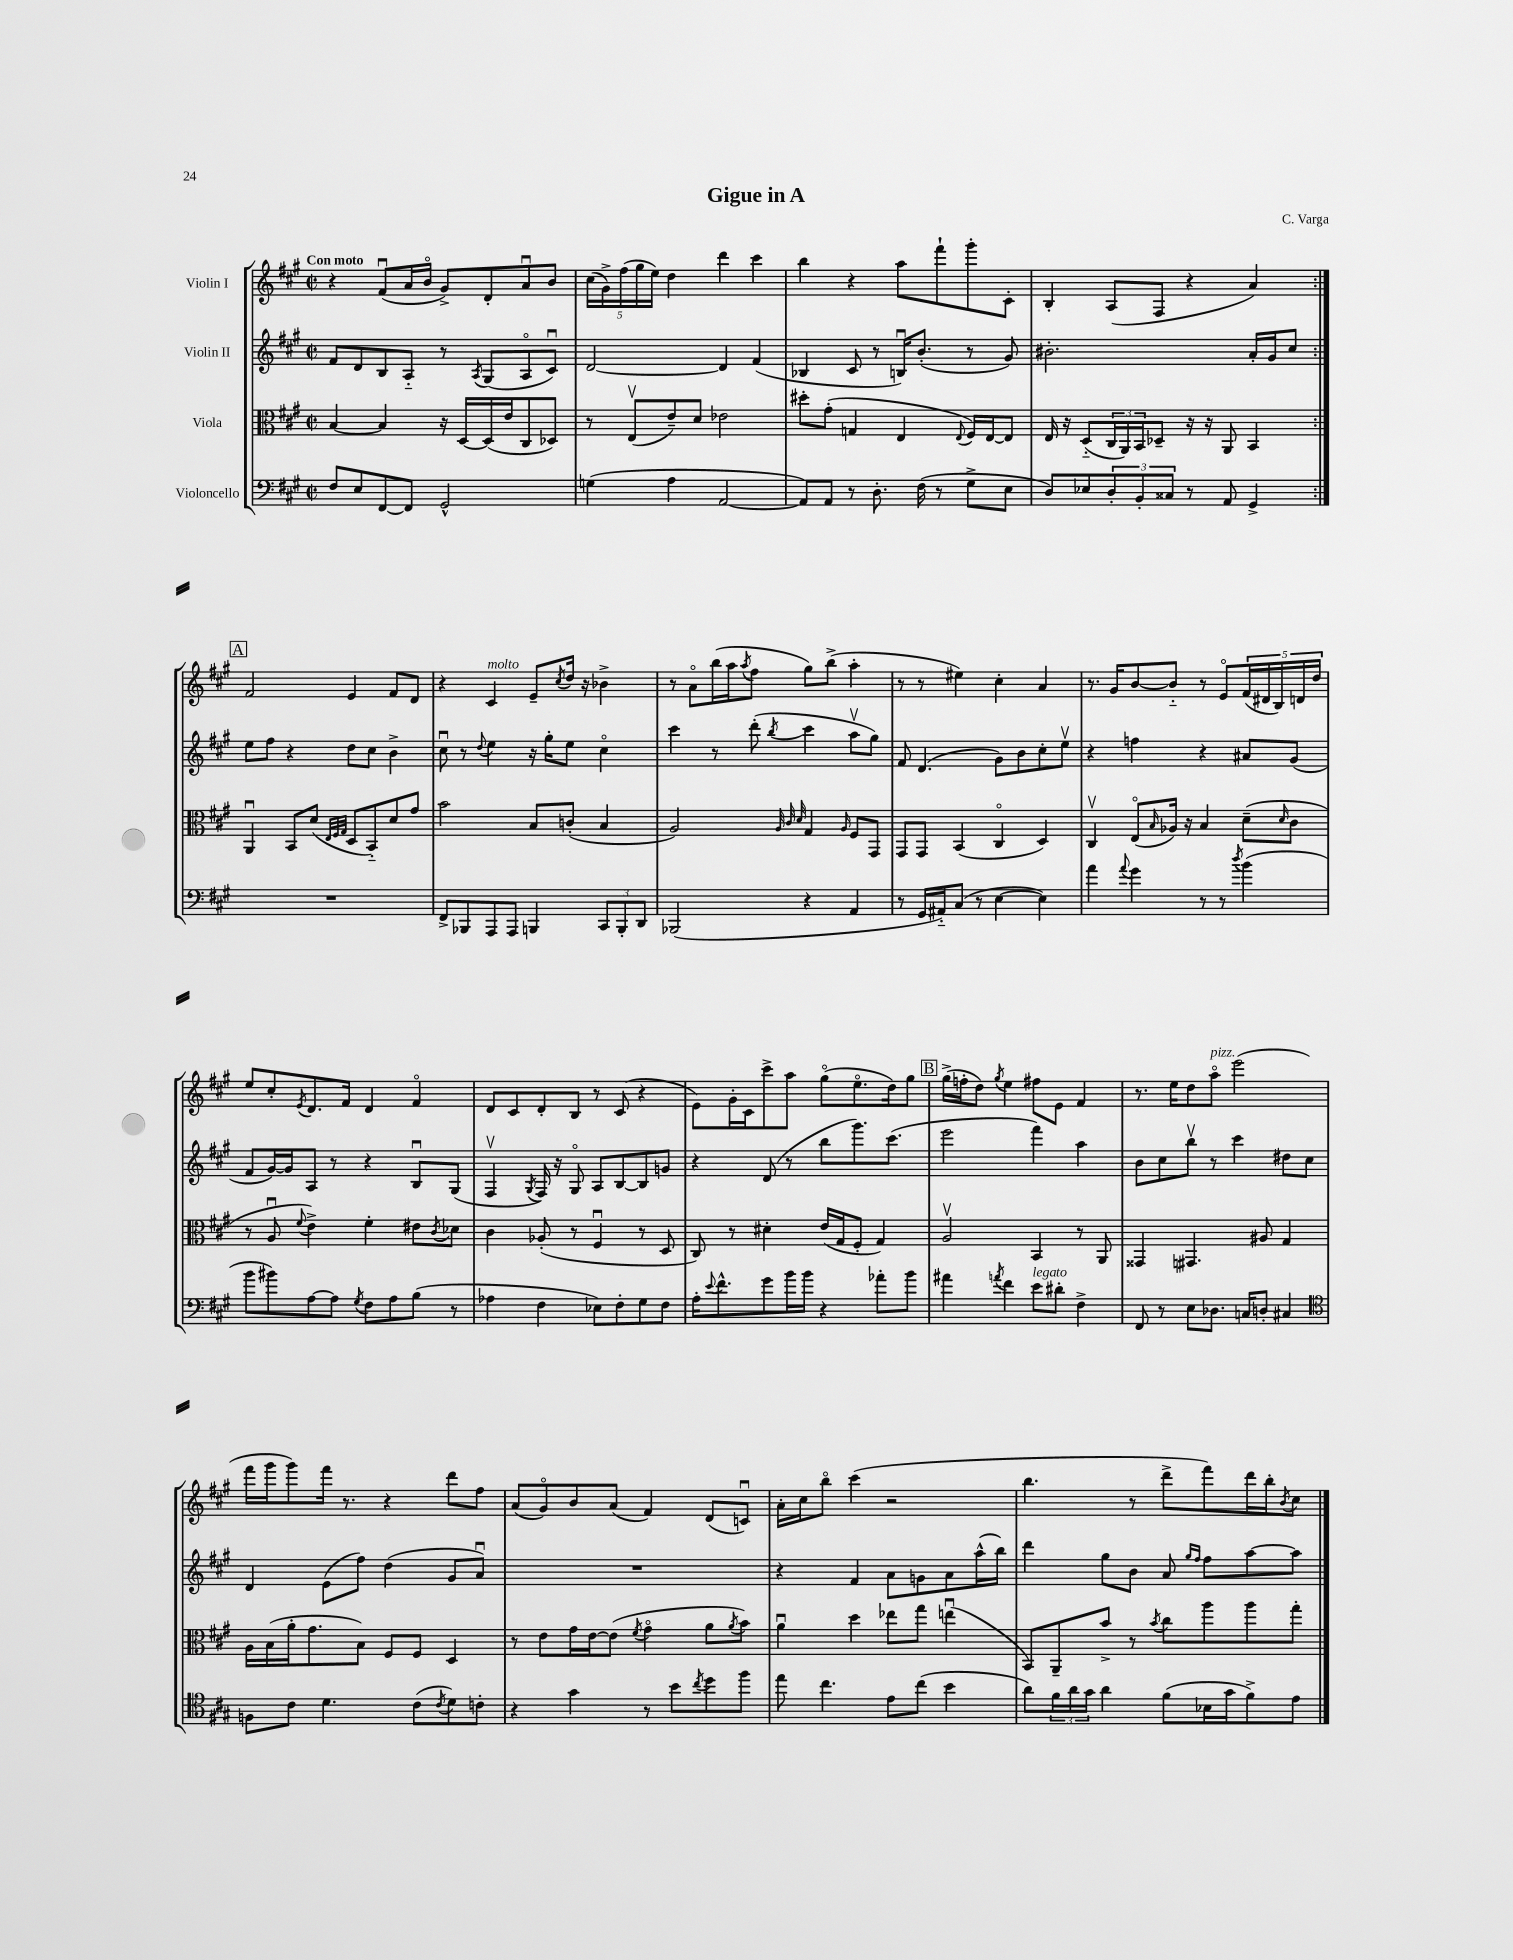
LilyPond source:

\header { title = "Gigue in A" composer = "C. Varga" }
<<
\new StaffGroup <<
\new Staff = "s0" \with { instrumentName = "Violin I" } {
    \clef treble \key a \major \defaultTimeSignature \time 2/2 \tempo "Con moto"
    \repeat volta 2 { r4 fis'8\downbow( a'16 b'16\flageolet gis'8->) d'8-. a'8\downbow b'8 |
    \tuplet 5/4 { cis''16( gis'16->) fis''16( gis''16 e''16) } d''4 d'''4 cis'''4 |
    b''4 r4 a''8 fis'''8-! gis'''8-. cis'8-. |
    b4-. a8( fis8 r4 a'4) | }
    \mark \markup { \box "A" } fis'2 e'4 fis'8 d'8 |
    r4 cis'4^\markup { \italic "molto" } e'8-- \acciaccatura { cis''8 } d''16 r16 bes'4-> |
    r8 a'8\flageolet b''16( a''16 \acciaccatura { a''8 } fis''8 gis''8) b''8->( a''4-. |
    r8 r8 eis''4) cis''4-. a'4 |
    r8. gis'16 b'8~ b'8-_ r8 e'8\flageolet \tuplet 5/4 { fis'16( dis'16 b16) d'16 d''16 } |
    e''8 cis''8-. \acciaccatura { e'8 } d'8. fis'16 d'4 fis'4\flageolet |
    d'8 cis'8 d'8-. b8 r8 cis'8( r4 |
    e'8) gis'16-. cis'16 cis'''8-> a''8 gis''8\flageolet( e''8.\flageolet d''16) gis''8 |
    \mark \markup { \box "B" } gis''16->( f''16-. d''8) \acciaccatura { gis''8 } e''4 fis''8 e'8 fis'4 |
    r8. e''16 d''8 a''8\flageolet^\markup { \italic "pizz." } e'''2( |
    fis'''16 gis'''16 gis'''8) fis'''16 r8. r4 d'''8 fis''8 |
    a'8( gis'8\flageolet) b'8 a'8( fis'4) d'8( c'8\downbow) |
    a'16-. cis''16 b''8\flageolet cis'''4( r2 |
    b''4. r8 d'''8-> fis'''8) d'''16 b''16-. \acciaccatura { b'8 } cis''8 \bar "|." |
}
\new Staff = "s1" \with { instrumentName = "Violin II" } {
    \clef treble \key a \major \defaultTimeSignature \time 2/2
    \repeat volta 2 { fis'8 d'8 b8 a8-_ r8 \acciaccatura { a8 } gis8( a8\flageolet cis'8\downbow) |
    d'2~ d'4 fis'4( |
    bes4 cis'8 r8 b16\downbow) b'8.-.( r8 gis'8) |
    bis'2.-. a'16-. gis'16 cis''8 | }
    \mark \markup { \box "A" } e''8 fis''8 r4 d''8 cis''8 b'4-> |
    cis''8\downbow r8 \appoggiatura { d''8 } e''4 r16 gis''16-. e''8 cis''4\flageolet |
    cis'''4 r8 d'''8-.( \acciaccatura { b''8 } cis'''4 a''8\upbow gis''8) |
    fis'8 d'4.( gis'8) b'8 cis''8-. e''8\upbow |
    r4 f''4 r4 ais'8 gis'8( |
    fis'8 gis'16~) gis'16 a8 r8 r4 b8\downbow gis8( |
    fis4\upbow \acciaccatura { gis8 } fis16) r16 gis8\flageolet a8 b8~ b8 g'8 |
    r4 d'8( r8 b''8 gis'''8.) cis'''8.( |
    \mark \markup { \box "B" } e'''2 fis'''4) a''4 |
    b'8 cis''8 b''8\upbow r8 cis'''4 dis''8 cis''8 |
    d'4 e'8( fis''8) d''4( gis'8 a'8\downbow) |
    R1 |
    r4 fis'4 a'8 g'8 a'8 a''16-^( b''16) |
    d'''4 gis''8 b'8 a'8 \grace { gis''16 fis''16 } fis''8 a''8~ a''8 \bar "|." |
}
\new Staff = "s2" \with { instrumentName = "Viola" } {
    \clef alto \key a \major \defaultTimeSignature \time 2/2
    \repeat volta 2 { b4~ b4 r16 d16~ d16( e'16 cis8 des8) |
    r8 e8\upbow( e'8--) d'8 ees'2 |
    dis''8-. gis'8-.( g4 e4 \appoggiatura { e8 } fis16) e16~ e8 |
    e16 r16 d8-_( \tuplet 3/2 { cis16 a,16) b,16 } des8-- r16 r16 a,8 b,4 | }
    \mark \markup { \box "A" } a,4\downbow b,8 d'8( \grace { e32 fis32 gis32 } d8 b,8-_) d'8 gis'8 |
    b'2 b8 c'8-.( b4 |
    a2) \grace { a32 cis'32 d'32 } gis4 \grace { a16 } fis8 gis,8 |
    gis,8 gis,8 b,4( cis4\flageolet d4) |
    cis4\upbow e8\flageolet( \grace { b16 } aes16) r16 b4 d'8--( \grace { d'16 } cis'8 |
    r8 a8\downbow \appoggiatura { fis'8 } e'4->) fis'4-. eis'8 \acciaccatura { cis'8 } des'8 |
    cis'4 aes8-.( r8 fis4\downbow r8 d8 |
    cis8) r8 dis'4-. e'16( gis16 fis8-. gis4) |
    \mark \markup { \box "B" } a2\upbow b,4 r8 a,8 |
    gisis,4 gis,4. ais8 gis4 |
    a16 b16( a'16-. gis'8. b8) fis8 fis8 d4 |
    r8 e'8 gis'16 e'16~ e'8( \acciaccatura { fis'8 } gis'4\flageolet a'8 \acciaccatura { a'8 } b'8) |
    a'4\downbow d''4 ees''8 gis''8 e''4\downbow( |
    b,8) a,8-- b'8-> r8 \acciaccatura { b'8 } cis''8 a''8 a''8 gis''8-. \bar "|." |
}
\new Staff = "s3" \with { instrumentName = "Violoncello" } {
    \clef bass \key a \major \defaultTimeSignature \time 2/2
    \repeat volta 2 { fis8 e8 fis,8~ fis,8 gis,2-^ |
    g4( a4 a,2~ |
    a,8) a,8 r8 d8.-. fis16( r8 gis8-> e8 |
    d8) ees8 \tuplet 3/2 { d8-. b,8-. cisis8 } r8 a,8 gis,4-> | }
    \mark \markup { \box "A" } R1 |
    fis,8-> bes,,8 a,,8 a,,8 b,,4 \tuplet 3/2 { cis,8 b,,8-. d,8 } |
    bes,,2( r4 a,4 |
    r8 gis,16 ais,16-_) cis8( r8 e4~ e4) |
    a'4 \appoggiatura { a'8 } gis'4 r8 r8 \acciaccatura { d''8 } b'4( |
    b'8 bis'8) a8~ a8 \acciaccatura { gis8 } fis8 a8 b8( r8 |
    aes4 fis4 ees8) fis8-. gis8 fis8 |
    a16-. \appoggiatura { e'8 } fis'8.-^ gis'8 b'16 b'16 r4 aes'8-. b'8 |
    \mark \markup { \box "B" } ais'4 \acciaccatura { a'8 } fis'4 e'8^\markup { \italic "legato" } dis'8-. fis4-> |
    fis,8 r8 e8 des8. c16 d8-. cis4 |
    \clef tenor f8 cis'8 d'4. cis'8( \acciaccatura { cis'8 } d'8) c'8-. |
    r4 gis'4 r8 b'8 \acciaccatura { cis''8 } d''8 fis''8 |
    e''8 cis''4. e'8 cis''8( b'4 |
    a'8) \tuplet 3/2 { fis'16 a'16 gis'16 } a'4 fis'8( bes16 gis'16 fis'8->) e'8 \bar "|." |
}
>>
>>
\layout { \context { \Score \remove "Bar_number_engraver" } }
